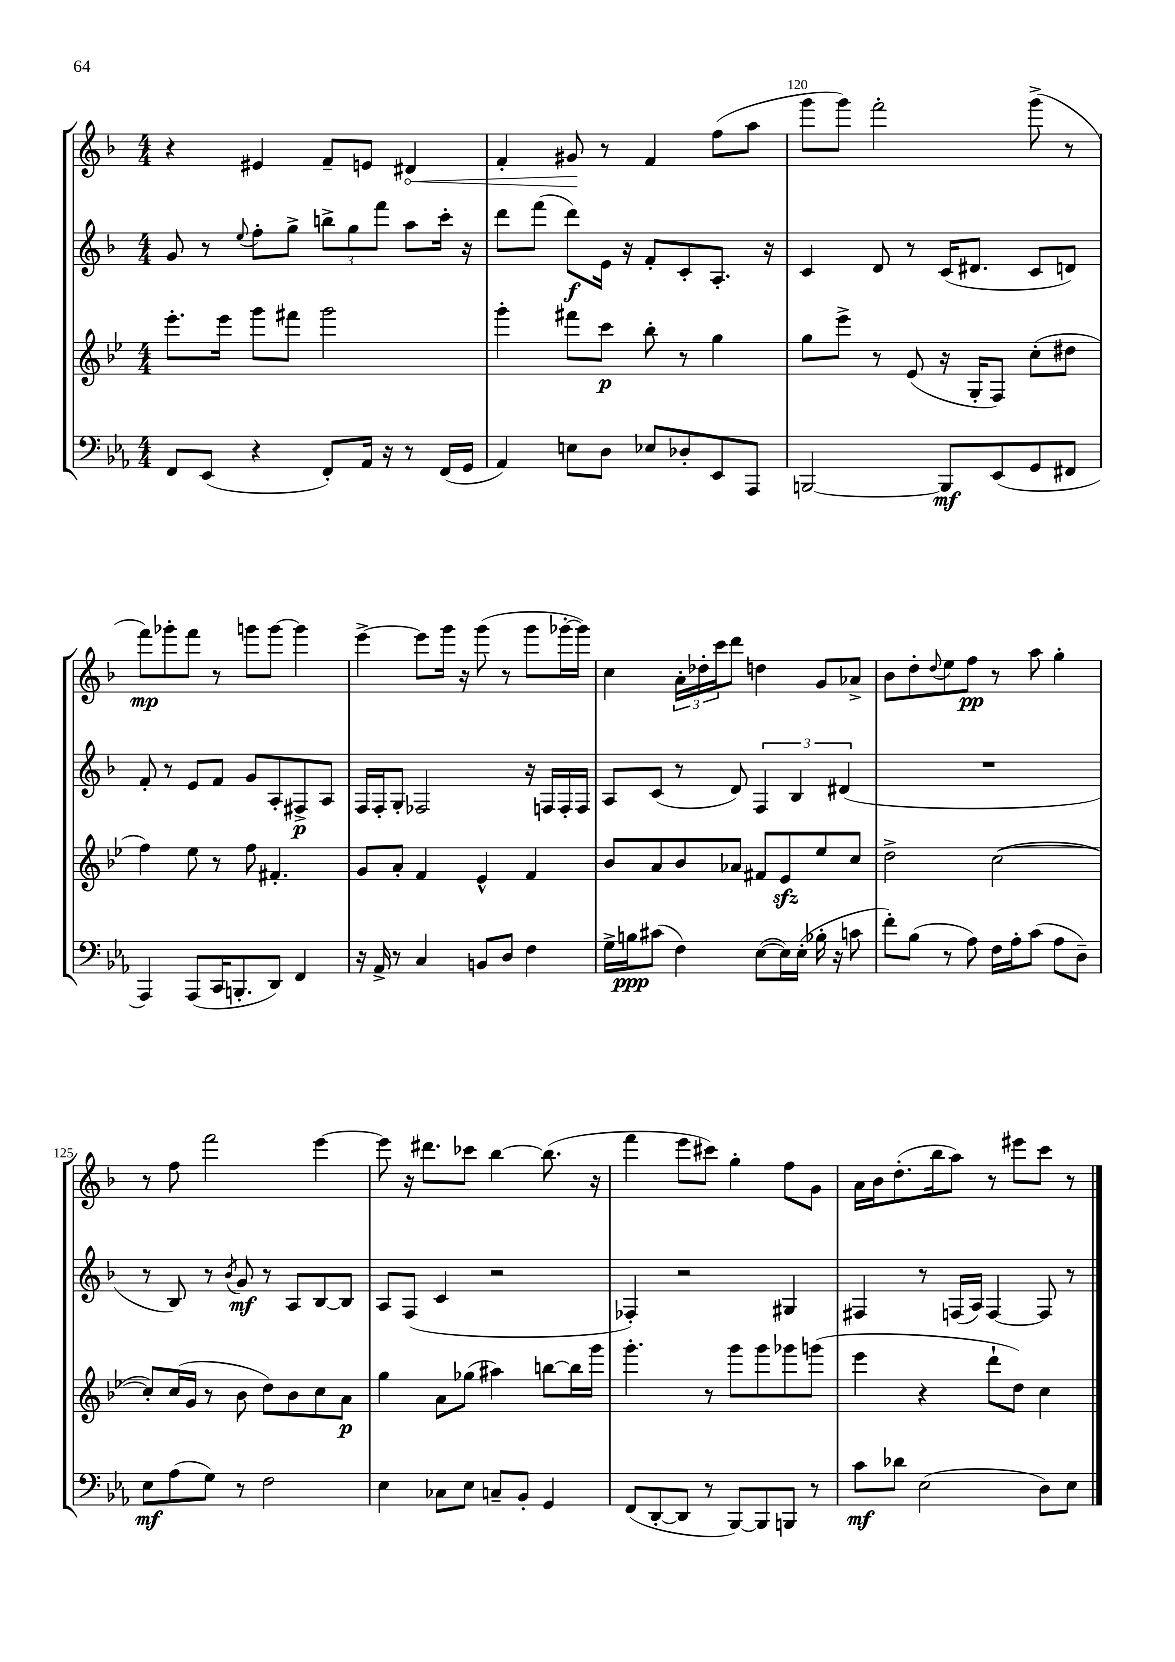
<<
\new StaffGroup <<
\new Staff = "s0" {
    \clef treble \key f \major \numericTimeSignature \time 4/4
    r4 eis'4 f'8-- e'8 \once \override Hairpin.circled-tip = ##t dis'4\< |
    f'4-. gis'8\! r8 f'4 f''8( a''8 |
    g'''8 g'''8) f'''2-. g'''8->( r8 |
    f'''8\mp) ges'''8-. f'''8 r8 g'''8 g'''8~ g'''4 |
    e'''4~-> e'''8 g'''16 r16 g'''8( r8 g'''8 ges'''16~-. ges'''16) |
    c''4 \tuplet 3/2 { a'16-. des''16-. c'''16 } d'''8 d''4 g'8 aes'8-> |
    bes'8 d''8-. \appoggiatura { d''8 } e''8 f''8\pp r8 a''8 g''4-. |
    r8 f''8 f'''2 e'''4~ |
    e'''8 r16 dis'''8. ces'''8 bes''4~ bes''8.( r16 |
    f'''4 e'''8 cis'''8) g''4-. f''8 g'8 |
    a'16 bes'16 d''8.-.( bes''16 a''8) r8 eis'''8 c'''8 r8 \bar "|." |
}
\new Staff = "s1" {
    \clef treble \key f \major \numericTimeSignature \time 4/4
    g'8 r8 \appoggiatura { e''8 } f''8-. g''8-> \tuplet 3/2 { b''8-> g''8 f'''8 } a''8 c'''16-. r16 |
    d'''8 f'''8( d'''8\f) e'16 r16 f'8-. c'8-. a8.-. r16 |
    c'4 d'8 r8 c'16( dis'8. c'8 d'8) |
    f'8-. r8 e'8 f'8 g'8 a8-. fis8->\p a8 |
    f16 f16-. g8-. fes2 r16 f16 f16-. f16 |
    a8 c'8( r8 d'8) \tuplet 3/2 { f4 bes4 dis'4( } |
    R1 |
    r8 bes8) r8 \acciaccatura { bes'8 } g'8\mf r8 a8 bes8~ bes8 |
    a8 f8( c'4 r2 |
    fes4-.) r2 gis4 |
    fis4 r8 f16( a16) f4~ f8 r8 \bar "|." |
}
\new Staff = "s2" {
    \clef treble \key bes \major \numericTimeSignature \time 4/4
    ees'''8.-. ees'''16 g'''8 fis'''8 g'''2 |
    g'''4-. fis'''8 c'''8\p bes''8-. r8 g''4 |
    g''8 ees'''8-> r8 ees'8( r16 g16-. f8) c''8-.( dis''8 |
    f''4) ees''8 r8 f''8 fis'4.-. |
    g'8 a'8-. f'4 ees'4-^ f'4 |
    bes'8 a'8 bes'8 aes'8 fis'8 ees'8\sfz ees''8 c''8 |
    d''2-> c''2~( |
    c''8-.) c''16( g'16 r8 bes'8 d''8) bes'8 c''8 a'8\p |
    g''4 a'8 ges''8( ais''4) b''8~ b''16 g'''16 |
    g'''4.-. r8 g'''8 g'''8 ges'''8 g'''8( |
    ees'''4 r4 d'''8-! d''8) c''4 \bar "|." |
}
\new Staff = "s3" {
    \clef bass \key ees \major \numericTimeSignature \time 4/4
    f,8 ees,8( r4 f,8-.) aes,16 r16 r8 f,16( g,16 |
    aes,4) e8 d8 ees8 des8-. ees,8 aes,,8 |
    b,,2~ b,,8\mf ees,8( g,8 fis,8 |
    aes,,4) aes,,8( c,16 b,,8.-. d,8) f,4 |
    r16 aes,16-> r8 c4 b,8 d8 f4 |
    g16-> b16\ppp cis'8( f4) ees8~( ees16) ees16-.( bes16-. r16 c'8 |
    f'8-.) bes8( r8 aes8) f16 aes16-. c'8( aes8 d8--) |
    ees8\mf aes8( g8) r8 f2 |
    ees4 ces8 ees8 c8-- bes,8-. g,4 |
    f,8( d,8~-. d,8 r8 bes,,8~) bes,,8 b,,8 r8 |
    c'8\mf des'8 ees2( d8) ees8 \bar "|." |
}
>>
>>
\layout { \context { \Score currentBarNumber = #118 \override BarNumber.break-visibility = ##(#f #t #t) barNumberVisibility = #(every-nth-bar-number-visible 5) } }
